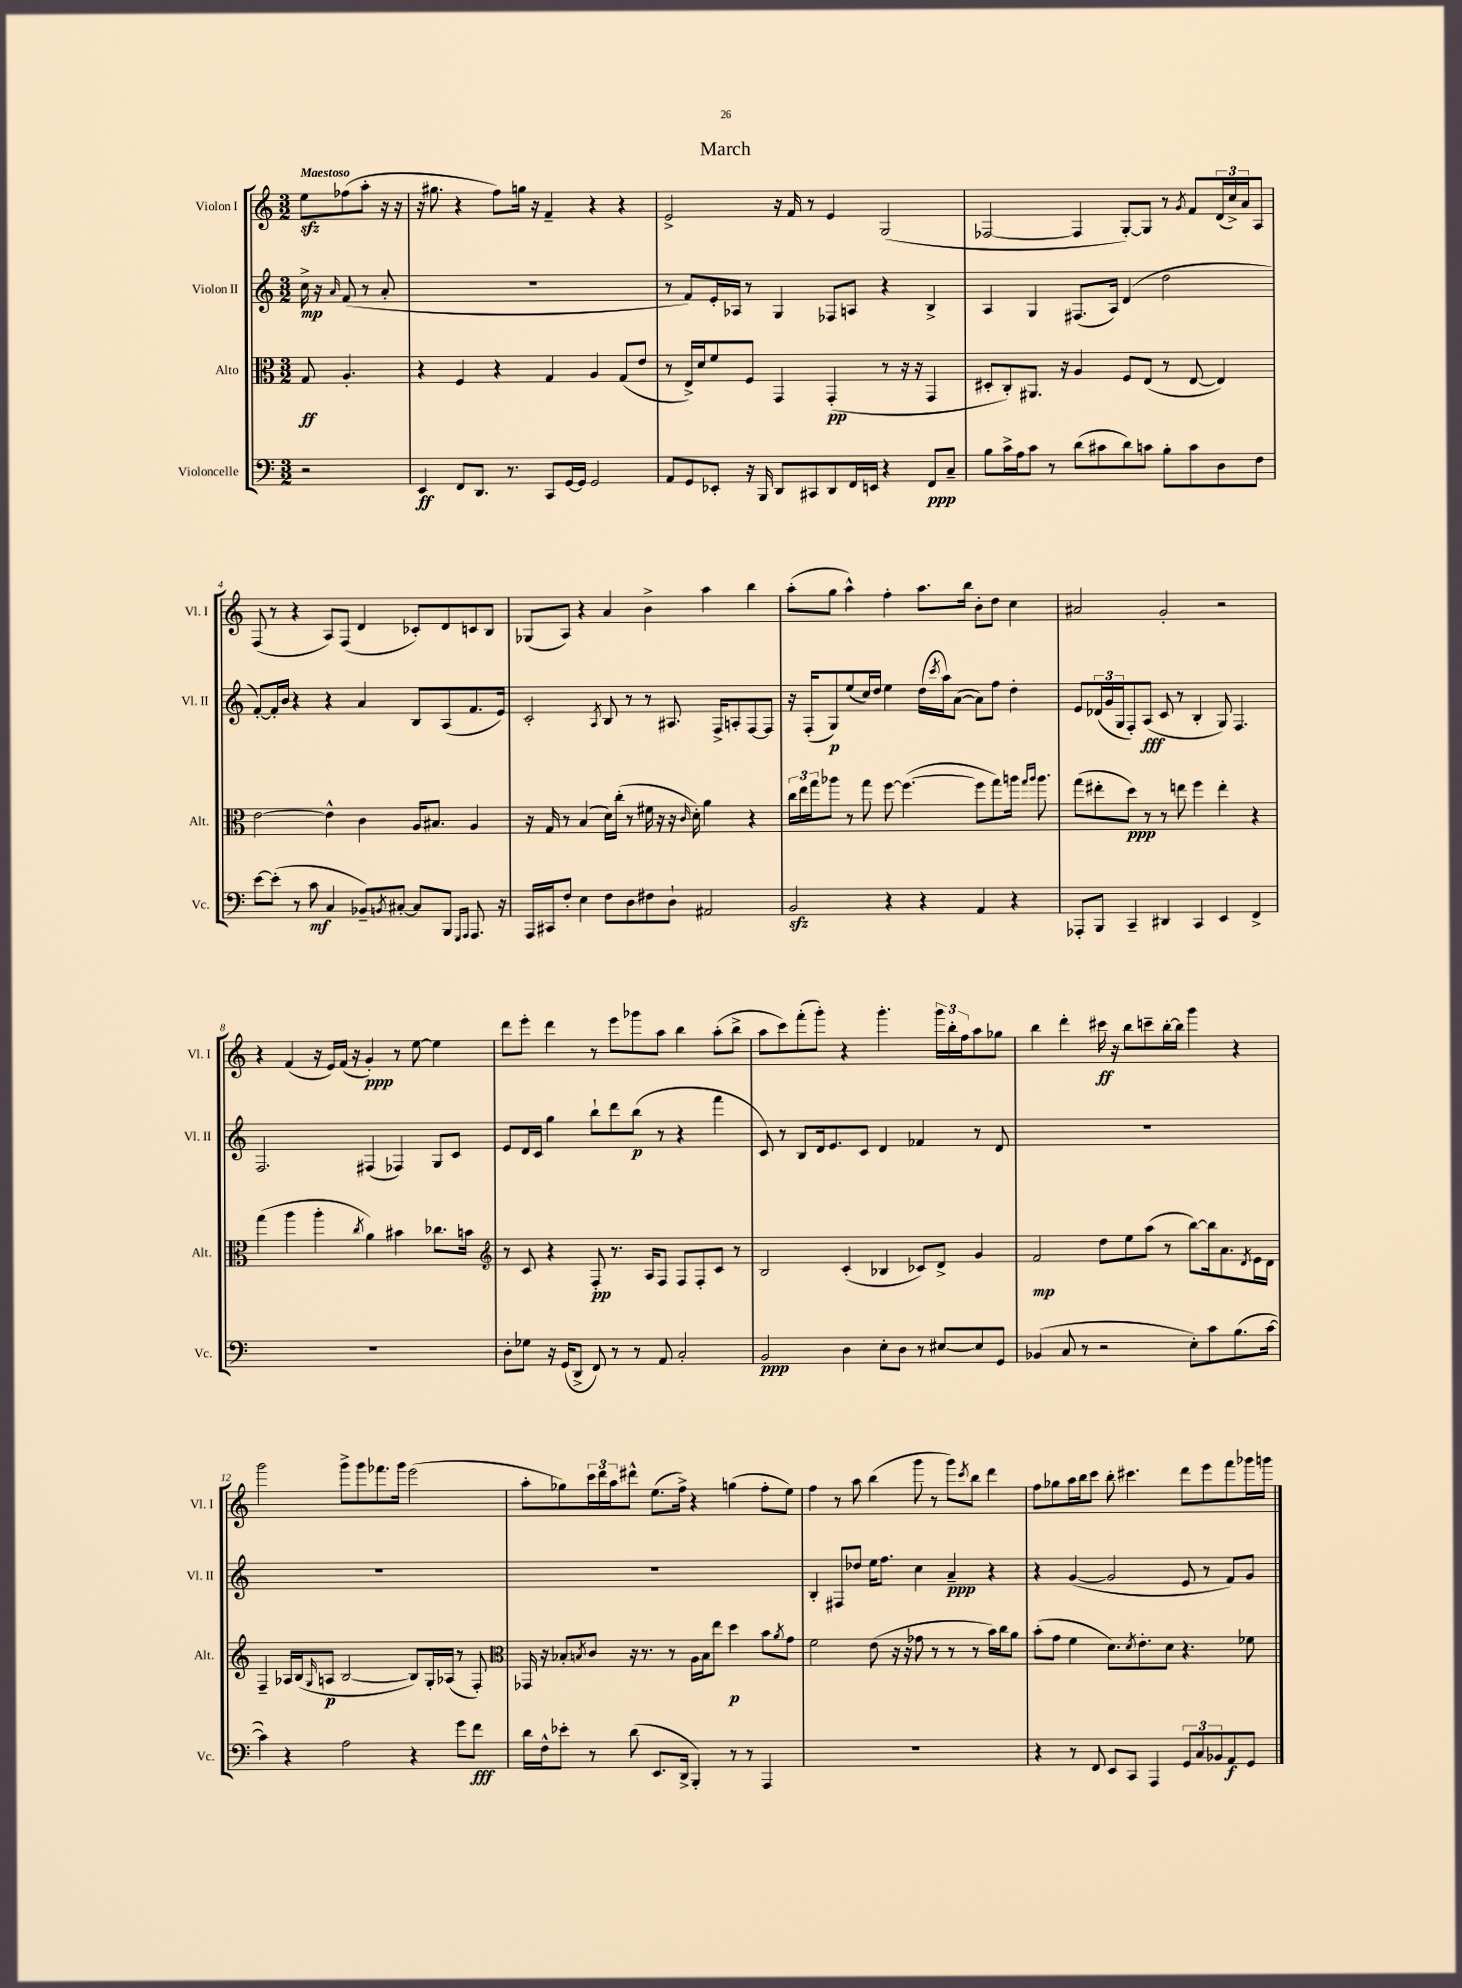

**kern	**kern	**kern	**kern
*staff4	*staff3	*staff2	*staff1
*clefF4	*clefC3	*clefG2	*clefG2
*k[]	*k[]	*k[]	*k[]
*M3/2	*M3/2	*M3/2	*M3/2
2r	8G	16cc^	8ee
.	.	16r	.
.	.	16qqa	.
.	4.A'	(8f	(8ff-
.	.	8r	8aa'
.	.	8a'	16r
.	.	.	16r
=	=	=	=
4EE	4r	1.r	16r
.	.	.	8.gg#
8FF	4F	.	4r
8.DD	.	.	.
.	4r	.	8ff)
8.r	.	.	.
.	.	.	16gg
.	.	.	16r
8CC	4G	.	4f~
[16GG	.	.	.
16GG]	.	.	.
2GG	4A	.	4r
.	(8G	.	4r
.	8e	.	.
=	=	=	=
8AA	8r	8r	2e^
8GG	16E^)	8f)	.
.	16d	.	.
8EE-'	8f	16e'	.
.	.	16A-	.
16r	8F	8r	.
16BBB	.	.	.
8DD	4GG	4G	16r
.	.	.	16f
8CC#	.	.	8r
8DD	(4GG'	8F-	4e
16FF	.	8A	.
16EE	.	.	.
4r	8r	4r	(2G
.	16r	.	.
.	16r	.	.
8FF	4GG	4B^	.
8C~	.	.	.
=	=	=	=
8B	8D#'	4A	[2F-
16c^	8C')	.	.
16A	.	.	.
8c	8.AA#	4G	.
8r	.	.	.
.	16r	.	.
(8d	4A	(8.F#	4F-]
8c#	.	.	.
.	.	16A)	.
8d)	8F	(4d	[8G')
8c	(8E	.	8G]
8B'	8r	2dd	8r
.	.	.	8qg
8c	[8E	.	8f
8D	4E])	.	(24d
.	.	.	24cc^)
.	.	.	24a
8F	.	.	8A
=	=	=	=
[8e	[2e	[8f')	(8F
(8e']	.	16f']	8r
.	.	16b	.
8r	.	4r	4r
8c	.	.	.
4C	4e^^]	4r	8A)
.	.	.	(8F
8BB-~)	4c	4a	4d
8qBB	.	.	.
[8C#'	.	.	.
8C#]	16A	8B	8c-')
.	8.B#	.	.
8BBB	.	(8A	8d
16qqGGG	.	.	.
16qqAAA	.	.	.
8.AAA	4A	8.f	8c
.	.	.	8B
16r	.	16e)	.
=	=	=	=
16AAA	16r	2c'	(8G-
16CC#	16G	.	.
8F'	8r	.	8A)
4E	(4B	.	4r
.	.	8qA	.
8F	16d)	8B	4a
.	(16cc'	.	.
8D	8r	8r	.
8F#	16f#	8r	4b^
.	16r	.	.
8D`	16r	8.A#	.
.	16qqc	.	.
.	16d')	.	.
2AA#	4a	.	4aa
.	.	16F^	.
.	.	8A'	.
.	4r	[8F	4bb
.	.	8F]	.
=	=	=	=
2BB	24cc	16r	(8aa'
.	24ee	.	.
.	.	(16F'	.
.	24gg	.	.
.	8aa-	8G)	8gg
.	8r	(8ee	4aa^^)
.	8gg	16cc)	.
.	.	16dd	.
4r	[8ff	4ee	4ff'
.	(4.ff_	.	.
4r	.	(16dd	8.aa
.	.	8qccc	.
.	.	16aa)	.
.	.	([8a	.
.	.	.	16bb
4AA	8ff]	8a])	8b'
.	8gg)	8ff	8dd
4r	16aa	4dd'	4cc
.	16qqgg	.	.
.	16qqaa	.	.
.	8.aa	.	.
=	=	=	=
8AAA-'	(8gg	8e	2a#
8BBB	8ee#'	(24d-	.
.	.	24g	.
.	.	24G	.
4CC~	8dd)	8F')	.
.	8r	(8A	.
4DD#	8r	8c	2g'
.	8ee	8r	.
4CC	4ff	4B'	.
4EE	4ee'	8G)	2r
.	.	4.F	.
4FF^	4r	.	.
=	=	=	=
1.r	(4gg	2.F	4r
.	4aa	.	(4f
.	4aa'	.	16r
.	.	.	16e)
.	.	.	(16f
.	.	.	16r
.	8qcc	.	.
.	4a)	(4F#	4g')
.	4b#	4F-)	8r
.	.	.	[8ee
.	8.cc-	8G	4ee]
.	.	8c	.
.	16b	.	.
=	=	=	=
*	*clefG2	*	*
8D'	8r	8e	8ddd
8G-	8c	16d	8eee'
.	.	16c	.
16r	4r	4gg	4ddd
(16GG	.	.	.
8DD^	.	.	.
8FF)	8F'	8bb`	8r
8r	8.r	8ddd	8eee
8r	.	(8bb	8ggg-
.	16A	.	.
8AA	8F	8r	8aa
2C'	8F	4r	4bb
.	8F'	.	.
.	8c	4fff	(8aa'
.	8r	.	8bb^
=	=	=	=
2BB	2B	8c)	8aa
.	.	8r	8ccc)
.	.	8B	(8fff'
.	.	16d	8ggg')
.	.	8.e	.
4D	(4c'	.	4r
.	.	8c	.
8E'	4B-	4d	4.ggg'
8D	.	.	.
8r	8c-)	4f-	.
[8E#	8d^	.	24ggg
.	.	.	24bb'
.	.	.	24ff
8E#]	4g	8r	8aa
8GG	.	8d	8gg-
=	=	=	=
(4BB-	2f	1.r	4bb
8C	.	.	4ddd'
8r	.	.	.
2r	8dd	.	16ccc#
.	.	.	16r
.	8ee	.	8bb
.	(8aa	.	8ccc~
.	8r	.	[16bb'
.	.	.	16bb]
8E')	[8bb)	.	4ggg
8c	16bb]	.	.
.	8.a	.	.
(8.B	.	.	4r
.	8qd	.	.
.	16e	.	.
[16c	16d	.	.
=	=	=	=
4c])	4F~	1.r	2ggg
4r	16A-	.	.
.	(16B	.	.
.	16qqG	.	.
.	8A	.	.
2A	[2B	.	8ggg^
.	.	.	8ggg
.	.	.	8.fff-
.	.	.	16ggg
4r	8B])	.	(2eee
.	16G'	.	.
.	(16A-	.	.
8g	8r	.	.
8f	8F')	.	.
=	=	=	=
*	*clefC3	*	*
16d	16GG-	1.r	8aa'
16F^^	16r	.	.
8e-'	8B-'	.	8gg-)
.	8qB	.	.
8r	8c	.	24ccc
.	.	.	24ddd
.	.	.	24aa
(8d	16r	.	8ddd#^^
.	8.r	.	.
8.EE	.	.	(8.ee
.	8r	.	.
16DD^	.	.	16ff^)
4BBB')	16A	.	4r
.	16B	.	.
.	8ee	.	.
8r	4dd	.	(4gg
8r	.	.	.
4AAA	8b	.	8ff'
.	8qa	.	.
.	8g	.	8ee)
=	=	=	=
1.r	2f	4B'	4ff
.	.	8F#	8r
.	.	8dd-	8aa
.	(8e	16ee	(4bb
.	.	8.ff	.
.	16r	.	.
.	16r	.	.
.	8g-	4cc	8ggg
.	8r	.	8r
.	8r	4a~	8ggg)
.	.	.	8qccc
.	8r	.	8bb
.	16b)	4r	4ddd
.	16cc	.	.
.	8a	.	.
=	=	=	=
4r	(8b'	4r	8ff
.	8g	.	8gg-
8r	4f	([4g	16aa
.	.	.	16bb
8FF	.	.	8ccc
8EE	8.d)	2g]	8bb'
8CC	.	.	4.ccc#
.	8qd	.	.
.	8.e'	.	.
4AAA	.	.	.
.	8d	.	.
12GG	4.r	8e	8ddd
12C	.	.	.
.	.	8r	8eee
12BB-	.	.	.
8AA	.	8f)	8fff
8GG	8f-	8g	16ggg-
.	.	.	16ggg
==	==	==	==
*-	*-	*-	*-
